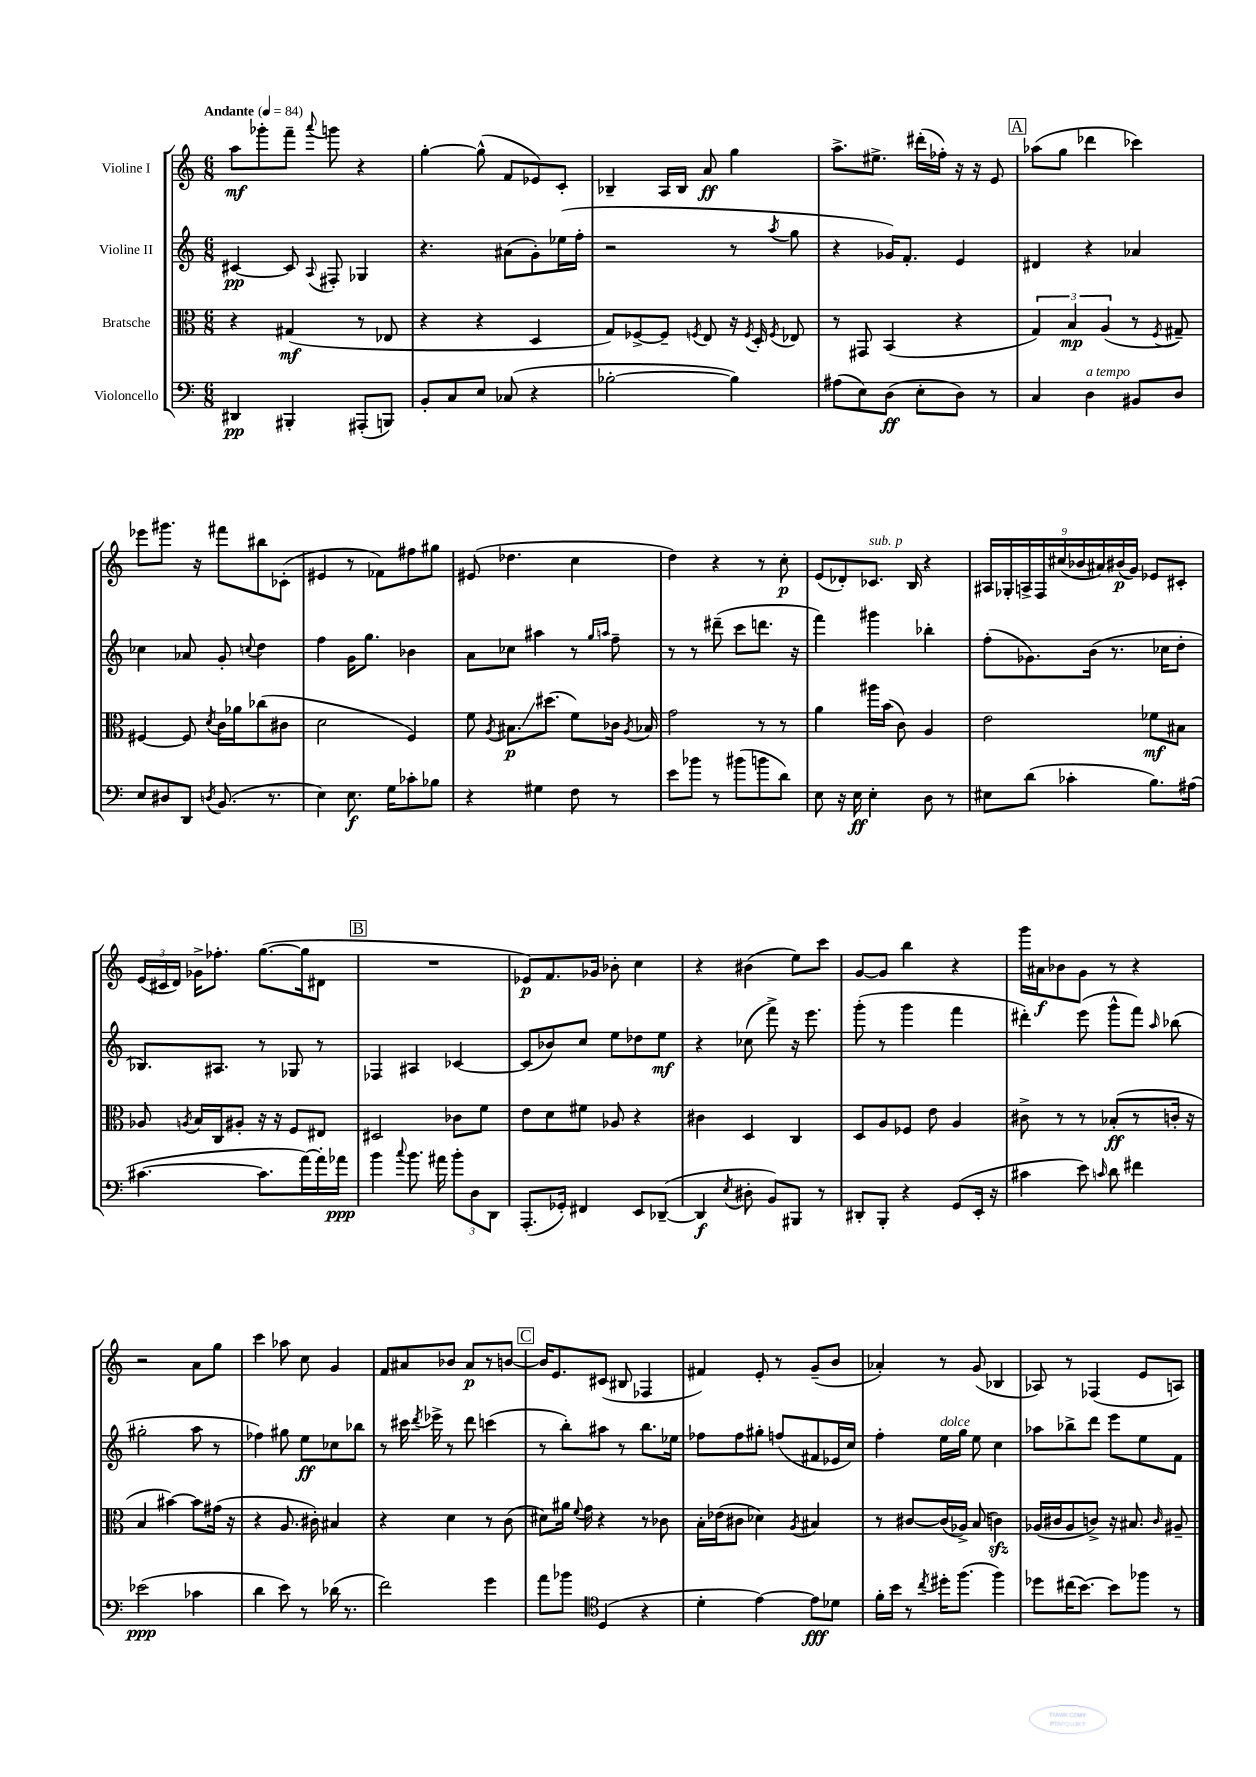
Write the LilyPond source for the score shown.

<<
\new StaffGroup <<
\new Staff = "s0" \with { instrumentName = "Violine I" } {
    \clef treble \key c \major \numericTimeSignature \time 6/8 \tempo "Andante" 4 = 84
    \autoBeamOff a''8[\mf ges'''8-. f'''8]-- \appoggiatura { a'''8 } g'''8 r4 |
    g''4~-. g''8-^( f'8[ ees'8) c'8]-. |
    bes4-- a16[ bes16] a'8\ff g''4 |
    a''8.[-> eis''8.]-> dis'''16[-.( fes''16]-.) r16 r16 e'8 |
    \mark \markup { \box "A" } aes''8[( g''8] des'''4 ces'''4) |
    ees'''8[ gis'''8.] r16 fis'''8[ bis''8 ces'8]-.( |
    eis'4 r8 fes'8[) fis''8 gis''8] |
    eis'8( des''4. c''4 |
    d''4) r4 r8 c''8-.\p |
    e'8[( des'8-.) ces'8.]^\markup { \italic "sub. p" } b16 r4 |
    \tuplet 9/8 { ais16[ ges16-. a16-> f16 cis''16( bes'16 ais'16) bis'16\p( g'16]) } ees'8[ cis'8]-. |
    \tuplet 3/2 { e'16[( cis'16 d'16]) } ges'16[-> fes''8.]-. g''8.[~( g''16 dis'8] |
    \mark \markup { \box "B" } R2. |
    ees'8[\p) f'8. ges'16] bes'8-. c''4 |
    r4 bis'4( e''8[) c'''8] |
    g'8[~ g'8] b''4 r4 |
    g'''16[ ais'16\f bes'8 g'8] r8 r4 |
    r2 a'8[ g''8] |
    c'''4 aes''8 c''8 g'4 |
    f'8[ ais'8 bes'8] ais'8[\p r8 b'8]~ |
    \mark \markup { \box "C" } b'16[ e'8. cis'8]( bis8 fes4 |
    fis'4) e'8-. r8 g'8[--( b'8] |
    aes'4-.) r8 g'8( bes4 |
    aes8) r8 fes4( e'8[ a8]) \bar "|." |
}
\new Staff = "s1" \with { instrumentName = "Violine II" } {
    \clef treble \key c \major \numericTimeSignature \time 6/8
    \autoBeamOff cis'4~\pp cis'8 \appoggiatura { a8 } fis8-. ges4 |
    r4. ais'8[( g'8-.) ees''16( f''16]-. |
    r2 r8 \acciaccatura { a''8 } g''8 |
    r4 ges'16[) f'8.]-. e'4 |
    \mark \markup { \box "A" } dis'4 r4 aes'4 |
    ces''4 aes'8 g'8-. \appoggiatura { c''8 } d''4 |
    f''4 g'16[ g''8.] bes'4 |
    a'8[ ces''8] ais''4 r8 \grace { g''16[ a''16] } f''8-- |
    r8 r8 dis'''8--( c'''8[ d'''8.] r16 |
    f'''4) gis'''4 bes''4-. |
    f''8[-.( ges'8.) b'16]( r8. ces''16[ d''8]-. |
    bes8.[) ais8.] r8 ges8 r8 |
    \mark \markup { \box "B" } fes4 ais4 ces'4~ |
    ces'8[( bes'8) c''8] e''8[ des''8 e''8]\mf |
    r4 ces''8( f'''8->) r16 e'''8. |
    g'''8-.( r8 g'''4 f'''4 |
    dis'''4-.) e'''8( g'''8[-^ f'''8]) \grace { a''16 } bes''8( |
    gis''2-. a''8 r8 |
    fes''4) gis''8 e''8[\ff ces''8 bes''8] |
    r8 cis'''16 \acciaccatura { d'''8 } ees'''16-> r8 d'''8 c'''4( |
    \mark \markup { \box "C" } r8 b''8[-.) ais''8] r8 b''8.[ ees''16] |
    fes''8[ fes''8 gis''8]-. f''8[( fis'8 ees'16 c''16]) |
    f''4-. e''16[^\markup { \italic "dolce" } g''16] e''8 c''4 |
    aes''8[ bes''8-> d'''8] e'''8[ e''8 f'8] \bar "|." |
}
\new Staff = "s2" \with { instrumentName = "Bratsche" } {
    \clef alto \key c \major \numericTimeSignature \time 6/8
    \autoBeamOff r4 gis4\mf( r8 ees8 |
    r4 r4 d4 |
    g8[) fes8~-> fes8]-- \acciaccatura { f8 } e8 r16 \acciaccatura { f8 } d16-. \acciaccatura { f8 } ees8 |
    r8 gis,8 b,4( r4 |
    \mark \markup { \box "A" } \tuplet 3/2 { g4) b4\mp a4( } r8 \acciaccatura { f8 } gis8--) |
    fis4~ fis8 \acciaccatura { d'8 } c'16[ aes'16 ces''8( cis'8] |
    d'2 f4) |
    f'8 \acciaccatura { a8 } bis8.[\glissando\p dis''8.]( f'8[) ces'16] \acciaccatura { a8 } bes16 |
    g'2 r8 r8 |
    a'4 ais''16[ b'16]( c'8) a4 |
    e'2 fes'8[\mf bis8] |
    aes8 \acciaccatura { a8 } b16[ c16 ais8]-. r16 r16 f8[ eis8] |
    \mark \markup { \box "B" } dis2 ces'8[ f'8] |
    e'8[ d'8 fis'8] aes8 r4 |
    cis'4 d4 c4 |
    d8[ a8 fes8] e'8 a4 |
    cis'8-> r8 r8 bes8[-.\ff( r8 c'16]-. r16 |
    b4 bis'4~) bis'8[ gis'16]( r16 |
    r4 a8. cis'16-.) bis4 |
    r4 d'4 r8 c'8( |
    \mark \markup { \box "C" } dis'8[) ais'16] \appoggiatura { f'8 } g'16 r4 r8 ces'8 |
    b16[-. ees'16( cis'8] des'4) \acciaccatura { a8 } bis4 |
    r8 cis'8[~ cis'16( aes16]->) b8( c'4\sfz) |
    aes16[( cis'16 aes8 c'8]->) r16 bis8. \grace { c'16 } ais8-- \bar "|." |
}
\new Staff = "s3" \with { instrumentName = "Violoncello" } {
    \clef bass \key c \major \numericTimeSignature \time 6/8
    \autoBeamOff dis,4\pp bis,,4-. ais,,8[-.( b,,8]) |
    b,8[-. c8 e8] ces8( r4 |
    bes2~-. bes4) |
    ais8[( e8) d8]\ff( e8[-. d8]) r8 |
    \mark \markup { \box "A" } c4 d4^\markup { \italic "a tempo" } bis,8[ d8] |
    e8[ dis8 d,8] \acciaccatura { d8 } b,8.( r8. |
    e4) e8.\f g16[ ces'8-. bes8] |
    r4 gis4 f8 r8 |
    e'8[ bes'8] r8 bis'8[( b'8 d'8]) |
    e8 r16 e16\ff e4-. d8 r8 |
    eis8[ d'8]( ces'4-. b8.[) ais16]( |
    cis'4.~ cis'8.[ a'16~) a'16-. aes'16]\ppp |
    \mark \markup { \box "B" } b'4 \appoggiatura { c''8 } b'8. ais'16 \tuplet 3/2 { b'8[-. d8 d,8] } |
    a,,8.[-.( ges,16]-.) fis,4 e,8[ des,8]~--( |
    des,4\f \acciaccatura { e8 } dis8-. b,8[) bis,,8] r8 |
    dis,8[-. b,,8]-. r4 g,8[( e,16]-. r16 |
    cis'4 e'8) \grace { c'16 } d'8 fis'4 |
    ees'2\ppp( ces'4 |
    d'4 e'8) r8 des'16( r8. |
    f'2) g'4 |
    \mark \markup { \box "C" } a'8[ bes'8] \clef tenor d4( r4 |
    d'4-. e'4~) e'8[\fff des'8] |
    f'16[-. b'16] r8 \acciaccatura { c''8 } dis''16[-. f''8.]( f''4) |
    des''8[ cis''16( b'8.]~) b'8[ fes''8] r8 \bar "|." |
}
>>
>>
\layout { \context { \Score \remove "Bar_number_engraver" } }
